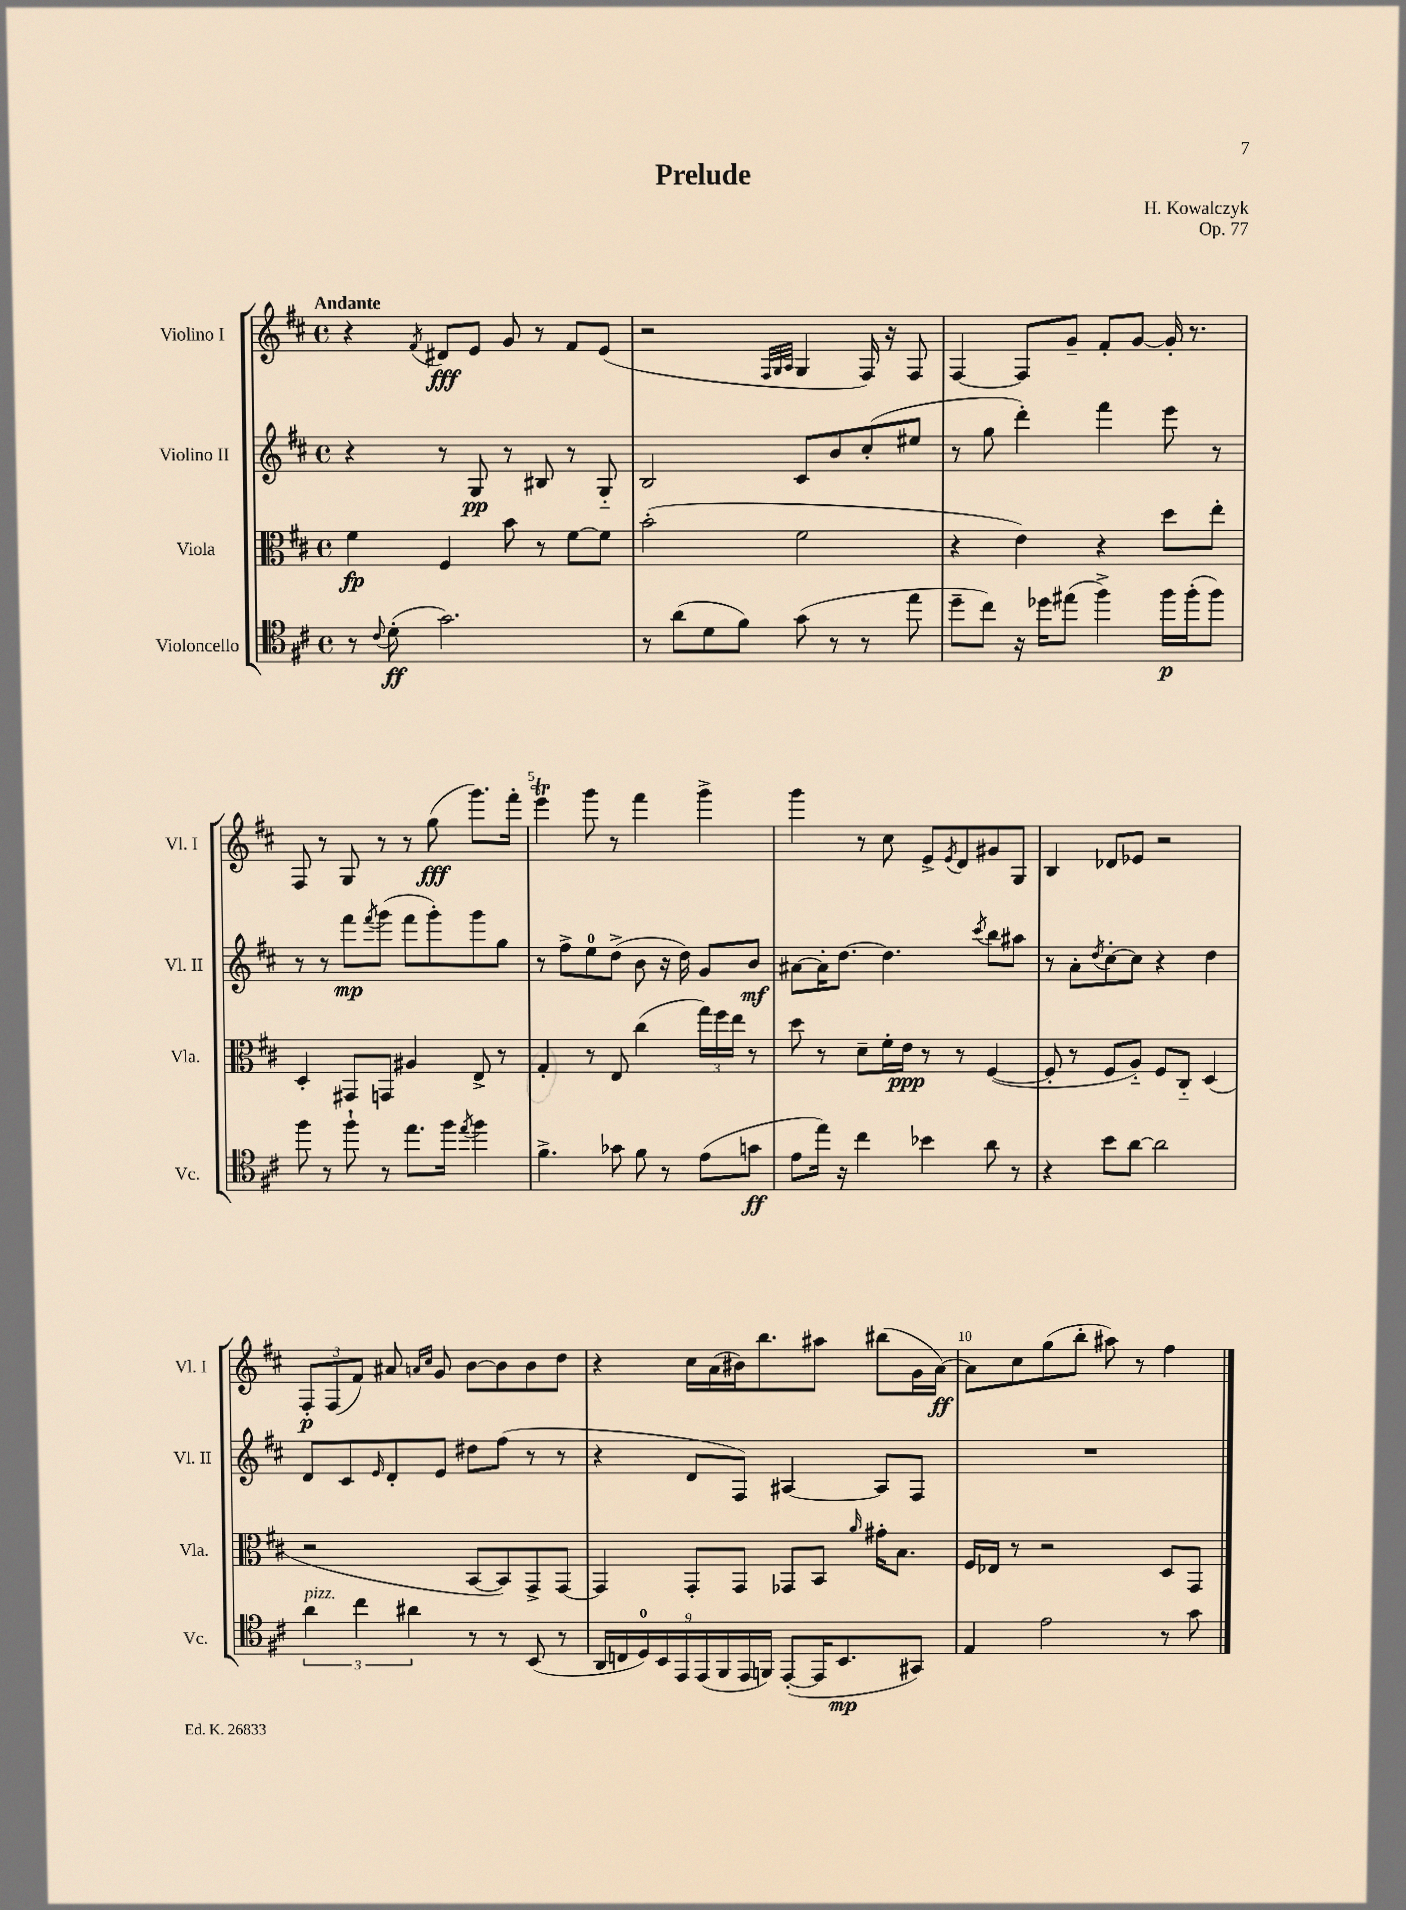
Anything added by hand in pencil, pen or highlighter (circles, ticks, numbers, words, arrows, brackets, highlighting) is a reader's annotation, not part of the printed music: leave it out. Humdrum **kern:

**kern	**dynam	**kern	**dynam	**kern	**dynam	**kern	**dynam
*part4	*part4	*part3	*part3	*part2	*part2	*part1	*part1
*staff4	*staff4	*staff3	*staff3	*staff2	*staff2	*staff1	*staff1
*I"Violoncello	*	*I"Viola	*	*I"Violino II	*	*I"Violino I	*
*I'Vc.	*	*I'Vla.	*	*I'Vl. II	*	*I'Vl. I	*
*clefC4	*	*clefC3	*	*clefG2	*	*clefG2	*
*k[f#c#]	*	*k[f#c#]	*	*k[f#c#]	*	*k[f#c#]	*
*M4/4	*	*M4/4	*	*M4/4	*	*M4/4	*
*met(c)	*	*met(c)	*	*met(c)	*	*met(c)	*
=1	=1	=1	=1	=1	=1	=1	=1
!	!	!	!	!	!	!LO:TX:a:B:t=Andante	!
8r	.	4f#\	fp	4r	.	4r	.
8qqc#/	.	.	.	.	.	.	.
(8d'\	ff	.	.	.	.	.	.
.	.	.	.	.	.	8qf#/	.
2.g\)	.	4F#/	.	8r	.	8d#X/L	fff
.	.	.	.	8G/	pp	8e/J	.
.	.	8b\	.	8r	.	8g/	.
.	.	8r	.	8B#X/	.	8r	.
.	.	[8f#\L	.	8r	.	8f#/L	.
.	.	8f#\J]	.	8G/	.	(8e/J	.
=2	=2	=2	=2	=2	=2	=2	=2
8r	.	(2b'\	.	2B/	.	2r	.
(8a\L	.	.	.	.	.	.	.
8d\	.	.	.	.	.	.	.
8f#\J)	.	.	.	.	.	.	.
.	.	.	.	.	.	32qqF#/LLL	.
.	.	.	.	.	.	32qqG/	.
.	.	.	.	.	.	32qqA/JJJ	.
(8g\	.	2f#\	.	8c#/L	.	4G/	.
8r	.	.	.	8b/	.	.	.
8r	.	.	.	(8cc#'/	.	16F#/)	.
.	.	.	.	.	.	16r	.
8ee\	.	.	.	8ee#X/J	.	8F#/	.
=3	=3	=3	=3	=3	=3	=3	=3
8dd~\L	.	4r	.	8r	.	[4F#/	.
8cc#\J)	.	.	.	8gg\	.	.	.
16r	.	4e\)	.	4ddd'\)	.	8F#/L]	.
16dd-X\KL	.	.	.	.	.	.	.
(8ee#X\J	.	.	.	.	.	8g~/J	.
4ff#^\)	.	4r	.	4fff#\	.	8f#'/L	.
.	.	.	.	.	.	[8g/J	.
16ff#\LL	p	8dd\L	.	8eee\	.	16g'/]	.
(16ff#'\J	.	.	.	.	.	8.r	.
8ff#\J)	.	8ee'\J	.	8r	.	.	.
!!LO:LB:g=z
=4	=4	=4	=4	=4	=4	=4	=4
8ff#\	.	4D'/	.	8r	.	8F#/	.
8r	.	.	.	8r	.	8r	.
8ff#`\	.	8GG#X/L	.	8fff#\L	mp	8G/	.
.	.	.	.	8qfff#/	.	.	.
8r	.	8GGn/J	.	(8ggg\J	.	8r	.
8.ee\L	.	4A#X/	.	8fff#\L	.	8r	.
.	.	.	.	8ggg'\)	.	(8gg\	fff
16ff#\Jk	.	.	.	.	.	.	.
8qee/	.	.	.	.	.	.	.
4ff#\	.	8E^/	.	8ggg\	.	8.ggg\L)	.
.	.	8r	.	8gg\J	.	.	.
.	.	.	.	.	.	16fff#'\Jk	.
=5	=5	=5	=5	=5	=5	=5	=5
4.f#^\	.	4G'/	.	8r	.	4eeeT\	.
.	.	.	.	8ff#^\L	.	.	.
.	.	8r	.	8ee\	.	8ggg\	.
8g-X\	.	8E/	.	(8dd^\J	.	8r	.
8f#\	.	(4cc#\	.	8b\	.	4fff#\	.
8r	.	.	.	16r	.	.	.
.	.	.	.	16dd\)	.	.	.
(8e\L	.	24gg\LL)	.	8g/L	.	4ggg^\	.
.	.	24ff#\	.	.	.	.	.
.	.	24ee\JJ	.	.	.	.	.
8gn\J	ff	8r	.	8b/J	mf	.	.
=6	=6	=6	=6	=6	=6	=6	=6
8e\L	.	8dd\	.	[8a#X\L	.	4ggg\	.
16ee\Jk)	.	8r	.	16a#'\K]	.	.	.
16r	.	.	.	[8.dd\J	.	.	.
4cc#\	.	8d~\L	.	.	.	8r	.
.	.	16f#'\L	.	4.dd\]	.	8cc#\	.
.	.	16e\JJ	ppp	.	.	.	.
4b-X\	.	8r	.	.	.	8e^/L	.
.	.	.	.	.	.	8qe/	.
.	.	8r	.	.	.	8d/	.
.	.	.	.	8qccc#/	.	.	.
8a\	.	([4F#/	.	8bb\L	.	8g#X/	.
8r	.	.	.	8aa#X\J	.	8G/J	.
=7	=7	=7	=7	=7	=7	=7	=7
4r	.	8F#'/]	.	8r	.	4B/	.
.	.	8r	.	8a'\L	.	.	.
.	.	.	.	8qdd/	.	.	.
8b\L	.	8F#/L	.	[8cc#'\	.	8d-X/L	.
[8a\J	.	8A/J)	.	8cc#\J]	.	8e-X/J	.
2a\]	.	8F#/L	.	4r	.	2r	.
.	.	8C#/J	.	.	.	.	.
.	.	(4D/	.	4dd\	.	.	.
!!LO:LB:g=z
=8	=8	=8	=8	=8	=8	=8	=8
!LO:TX:a:i:t=pizz.	!	!	!	!	!	!	!
6a\	.	2r	.	8d/L	.	12F#'/L	p
.	.	.	.	.	.	(12F#/	.
.	.	.	.	8c#/	.	.	.
6cc#\	.	.	.	.	.	12f#/J)	.
.	.	.	.	16qqe/	.	.	.
.	.	.	.	8d'/	.	8a#X/	.
6a#X\	.	.	.	.	.	.	.
.	.	.	.	.	.	16qqan/LL	.
.	.	.	.	.	.	16qqcc#/JJ	.
.	.	.	.	8e/J	.	8g/	.
8r	.	[8BB/L	.	8dd#X\L	.	[8b\L	.
8r	.	8BB/])	.	(8ff#\J	.	8b\]	.
(8BB/	.	8GG^/	.	8r	.	8b\	.
8r	.	[8GG/J	.	8r	.	8dd\J	.
=9	=9	=9	=9	=9	=9	=9	=9
18AA/LL	.	4GG/]	.	4r	.	4r	.
18Cn/	.	.	.	.	.	.	.
18D/)	.	.	.	.	.	.	.
18BB/	.	.	.	.	.	.	.
18EE/	.	.	.	.	.	.	.
.	.	8GG'/L	.	8d/L	.	16cc#\LL	.
(18EE/	.	.	.	.	.	.	.
.	.	.	.	.	.	(16a\	.
18FF#/	.	.	.	.	.	.	.
.	.	8GG/J	.	8F#/J)	.	16b#X\J)	.
18EE/	.	.	.	.	.	.	.
.	.	.	.	.	.	8.bb\	.
18FFn/JJ)	.	.	.	.	.	.	.
([8EE'/L	.	8GG-X/L	.	[4A#X/	.	.	.
16EE/K]	.	8BB/J	.	.	.	8aa#X\J	.
8.BB/	mp	.	.	.	.	.	.
.	.	16qqa/	.	.	.	.	.
.	.	16g#X'\KL	.	8A#/L]	.	(8bb#X\L	.
.	.	8.B\J	.	.	.	.	.
8GG#X/J)	.	.	.	8F#/J	.	16g\L	.
.	.	.	.	.	.	[16a\JJ)	ff
=10	=10	=10	=10	=10	=10	=10	=10
4E/	.	16F#/LL	.	1r	.	8a\L]	.
.	.	16E-X/JJ	.	.	.	.	.
.	.	8r	.	.	.	8cc#\	.
2e\	.	2r	.	.	.	(8gg\	.
.	.	.	.	.	.	8bb'\J	.
.	.	.	.	.	.	8aa#X\)	.
.	.	.	.	.	.	8r	.
8r	.	8D/L	.	.	.	4ff#\	.
8g\	.	8GG/J	.	.	.	.	.
==	==	==	==	==	==	==	==
*-	*-	*-	*-	*-	*-	*-	*-
